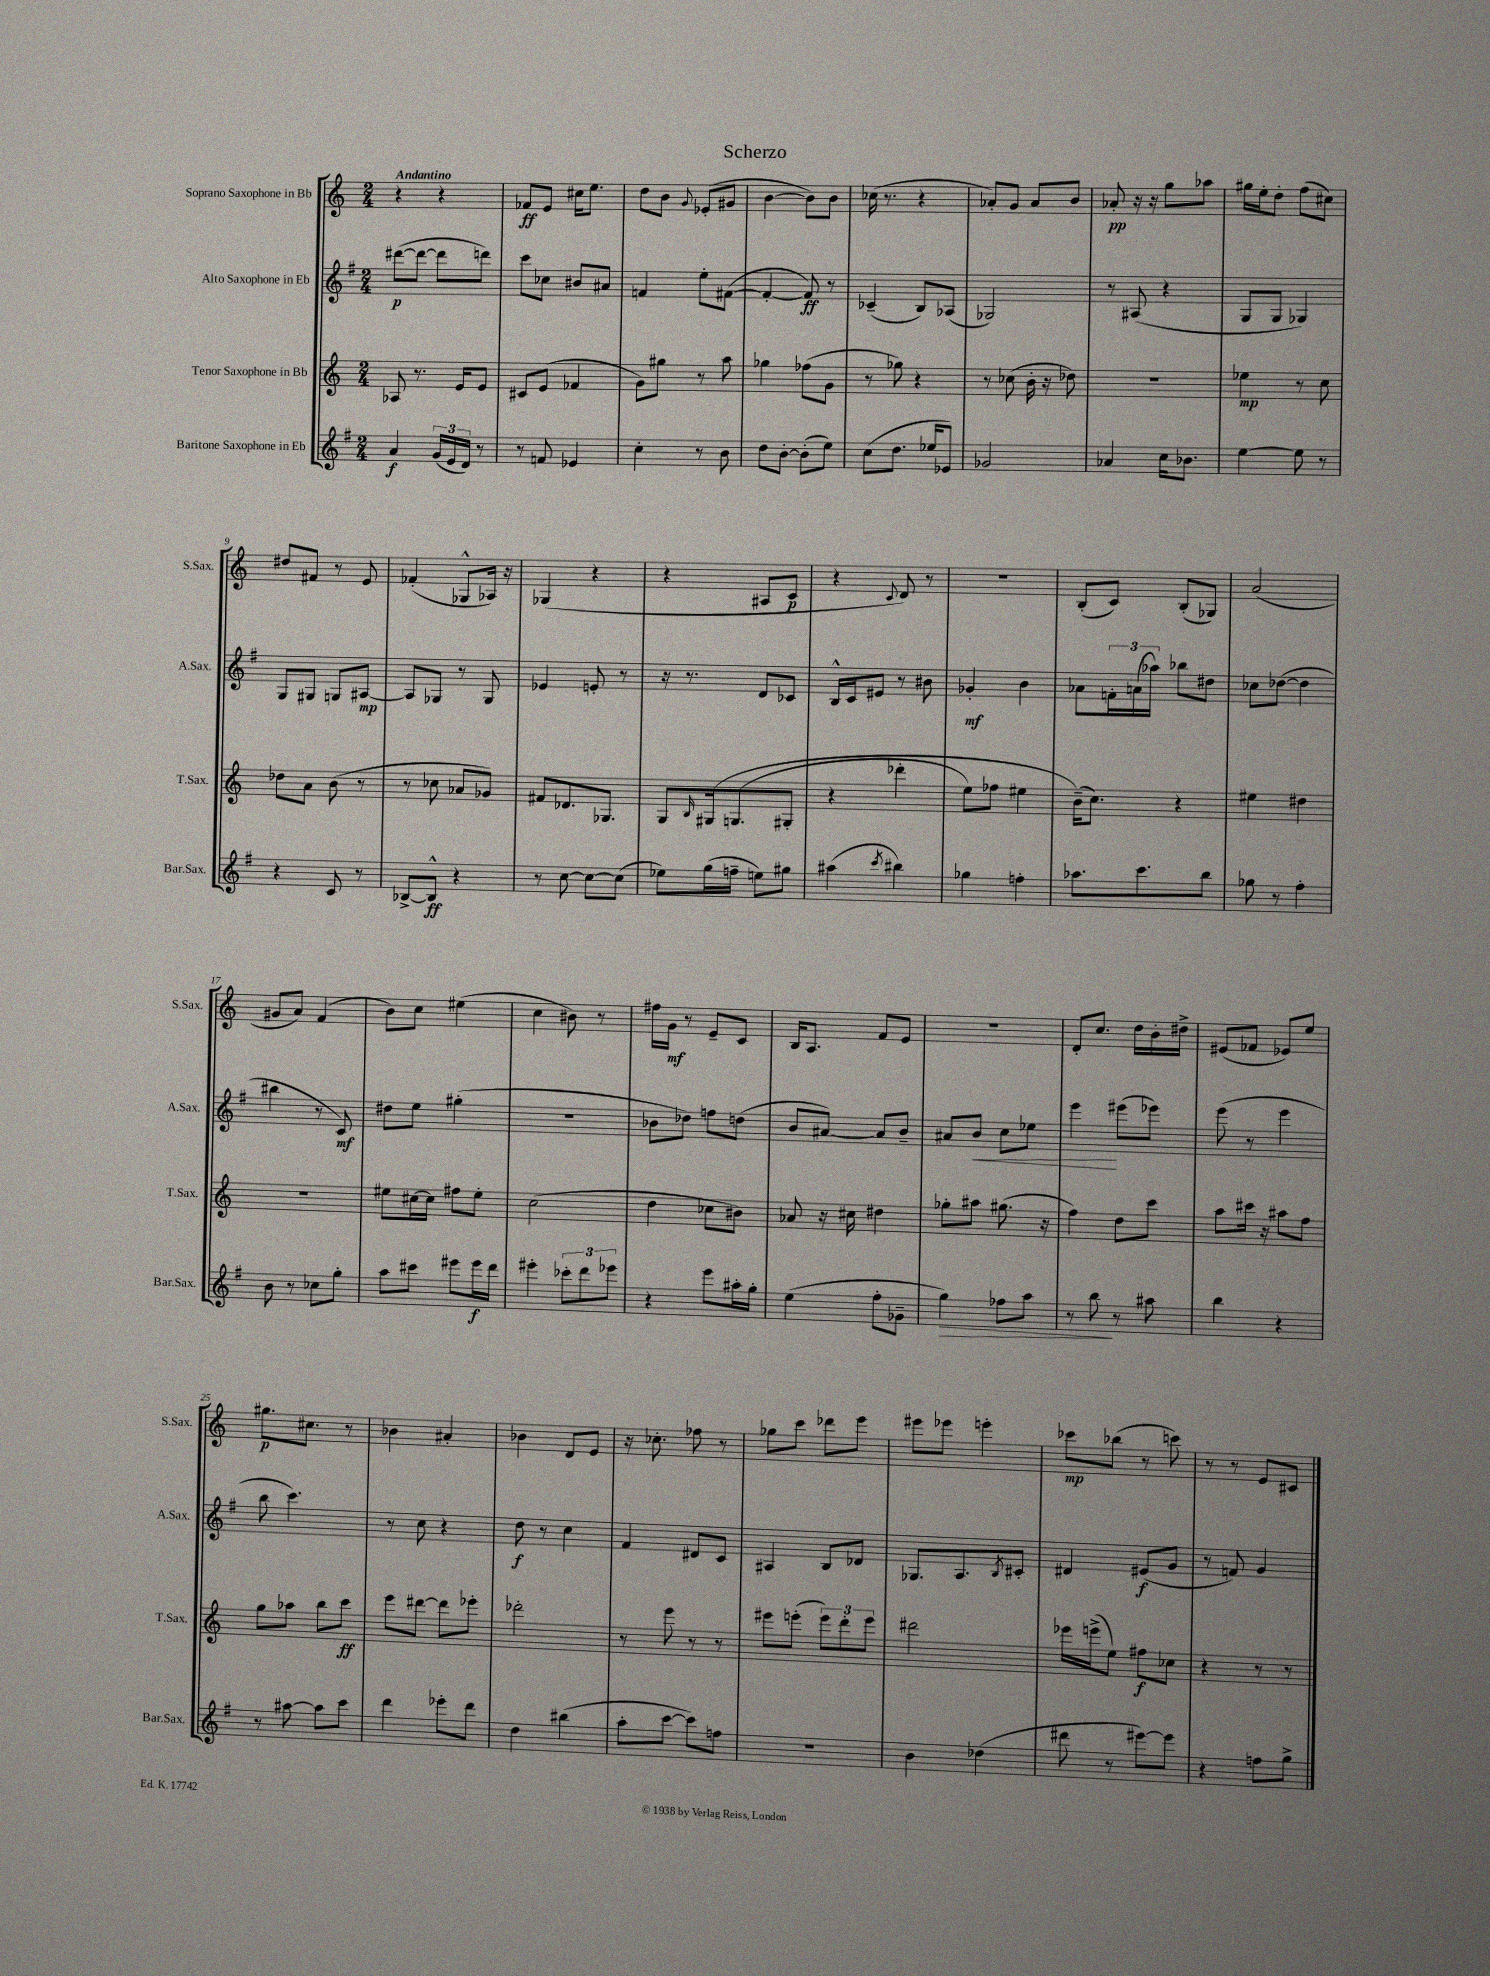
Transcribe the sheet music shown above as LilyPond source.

\header { title = "Scherzo" }
<<
\new StaffGroup <<
\new Staff = "s0" \with { instrumentName = "Soprano Saxophone in Bb" shortInstrumentName = "S.Sax." } {
    \clef treble \key c \major \numericTimeSignature \time 2/4 \tempo "Andantino"
    r4 r4 |
    fes'8\ff e'8 cis''16 e''8. |
    d''8 b'8 \appoggiatura { g'8 } ees'8-.( gis'8 |
    b'4~ b'8) b'8 |
    ces''16( r8. r4 |
    aes'8-.) g'8 aes'8 b'8 |
    aes'8-.\pp r16 r16 g''8 aes''8 |
    gis''16 e''16-. d''8-. f''8( cis''8) |
    dis''8 fis'8 r8 e'8 |
    fes'4-.( ges8-^ aes16) r16 |
    ges4( r4 |
    r4 ais8 c'8\p |
    r4 \appoggiatura { c'8 } d'8) r8 |
    R2 |
    b8-.( c'8) b8-.( ges8) |
    a'2( |
    gis'8 a'8) f'4( |
    b'8) c''8 eis''4( |
    c''4 bis'8) r8 |
    fis''16 g'16\mf r8 e'8-- c'8 |
    b16 a8. f'8 e'8 |
    R2 |
    d'8-. c''8. d''16 b'16-. dis''16-> |
    eis'8( fes'8 ees'8) e''8 |
    gis''8.\p cis''8. r8 |
    bes'4 ais'4-. |
    bes'4 d'8 e'8 |
    r16 ces''8.-. fes''8 r8 |
    ges''8 c'''8 des'''8 e'''8 |
    eis'''8 ees'''8 e'''4-. |
    ces'''8\mp bes''8( r8 c'''8) |
    r8 r8 e'8 cis'8 \bar "|." |
}
\new Staff = "s1" \with { instrumentName = "Alto Saxophone in Eb" shortInstrumentName = "A.Sax." } {
    \clef treble \key g \major \numericTimeSignature \time 2/4
    dis'''8~\p( dis'''8~ dis'''8 d'''8) |
    c'''8 ces''8 bis'8 ais'8 |
    f'4 e''8-. fis'8~( |
    fis'4~-. fis'8\ff) r8 |
    ces'4--( b8) aes8( |
    ges2) |
    r8 ais8( r4 |
    g8 g8 ges4) |
    g8 gis8 g8 ais8~\mp |
    ais8 ges8 r8 ges8 |
    ees'4 e'8-. r8 |
    r16 r8. d'8 ces'8 |
    b16-^ c'16 eis'8 r8 bis'8 |
    ges'4-.\mf b'4 |
    aes'8 \tuplet 3/2 { f'16-. a'16( aes''16) } bes''8 dis''8 |
    ces''8 des''8~( des''4 |
    bis''4 r8 c'8\mf) |
    dis''8 e''8 gis''4-.( |
    R2 |
    bes'8 des''8) f''8 d''8( |
    b'8 ais'8~) ais'8 b'8-- |
    ais'8 b'8\< c''8 ees''8 |
    e'''4\! eis'''8( ees'''8) |
    e'''8( r8 e'''4 |
    b''8 c'''4.) |
    r8 c''8 r4 |
    d''8\f r8 c''4 |
    fis'4 dis'8 c'8 |
    ais4 b8 des'8 |
    ges8. a8. \acciaccatura { b8 } cis'8-. |
    dis'4 eis'8\f( g'8 |
    r8 f'8) g'4 \bar "|." |
}
\new Staff = "s2" \with { instrumentName = "Tenor Saxophone in Bb" shortInstrumentName = "T.Sax." } {
    \clef treble \key c \major \numericTimeSignature \time 2/4
    aes8 r8. e'16 e'8 |
    cis'8 e'8( fes'4 |
    g'8) gis''8 r8 a''8 |
    ges''4 fes''8( g'8 |
    r8 ges''8) r4 |
    r8 ces''8( b'16-. r16 des''8) |
    R2 |
    ees''4\mp r8 c''8 |
    des''8 a'8 b'8( r8 |
    r8 ces''8 aes'8 ges'8) |
    fis'8 des'8. ges8. |
    g8 \grace { b16 } gis16\( g8.( gis8-. |
    r4 des'''4-. |
    e''8) fes''8 eis''4 |
    b'16--(\) c''8.) r4 |
    eis''4 dis''4 |
    R2 |
    eis''8 cis''16~ cis''16 fis''8 eis''8-. |
    c''2( |
    d''4 ces''8 bis'8) |
    aes'8 r16 cis''16 dis''4 |
    ges''8-. ais''8 gis''8.( r16 |
    f''4) d''8 c'''8 |
    a''8 cis'''16 r16 ais''8 f''8 |
    g''8 aes''8 b''8 c'''8\ff |
    e'''8 dis'''8~ dis'''8 ees'''8-. |
    des'''2-. |
    r8 e'''8 r8 r8 |
    eis'''8 e'''8-.( \tuplet 3/2 { e'''8) d'''8-. e'''8 } |
    dis'''2 |
    ees'''16 e'''16->( e''8) fis''8\f ces''8 |
    r4 r8 r8 \bar "|." |
}
\new Staff = "s3" \with { instrumentName = "Baritone Saxophone in Eb" shortInstrumentName = "Bar.Sax." } {
    \clef treble \key g \major \numericTimeSignature \time 2/4
    a'4\f \tuplet 3/2 { g'16( e'16 d'16) } r8 |
    r8 f'8 ees'4 |
    c''4-. r8 b'8 |
    d''8 b'8~-. b'8-.( e''8) |
    c''8( d''8. ees''16 ees'8) |
    ges'2 |
    aes'4 c''16 bes'8. |
    e''4~ e''8 r8 |
    r4 c'8 r8 |
    bes8~-> bes8-^\ff r4 |
    r8 c''8~ c''8~ c''8( |
    ees''8) g''16( f''16-- e''8) gis''8 |
    ais''4( \acciaccatura { c'''8 } bis''4) |
    ges''4 f''4-. |
    aes''8. c'''8. b''8 |
    ges''8 r8 fis''4-. |
    b'8 r8 ces''8 g''8-. |
    a''8 cis'''8 eis'''8 eis'''16\f d'''16 |
    eis'''4-. \tuplet 3/2 { ces'''8-. d'''8 ees'''8 } |
    r4 e'''8 ais''16-. g''16-. |
    e''4( fis''8-. ges'8-- |
    g''4\>) fes''8 a''8 |
    r8 b''8\! r8 ais''8 |
    b''4 r4 |
    r8 ais''8~ ais''8 c'''8 |
    d'''4 ees'''8-. d'''8 |
    d''4 bis''4( |
    a''8-. c'''8~ c'''8) f''8 |
    R2 |
    b'4 des''4( |
    dis'''8 r8 eis'''8~) eis'''8 |
    r4 f''8 g''8-> \bar "|." |
}
>>
>>
